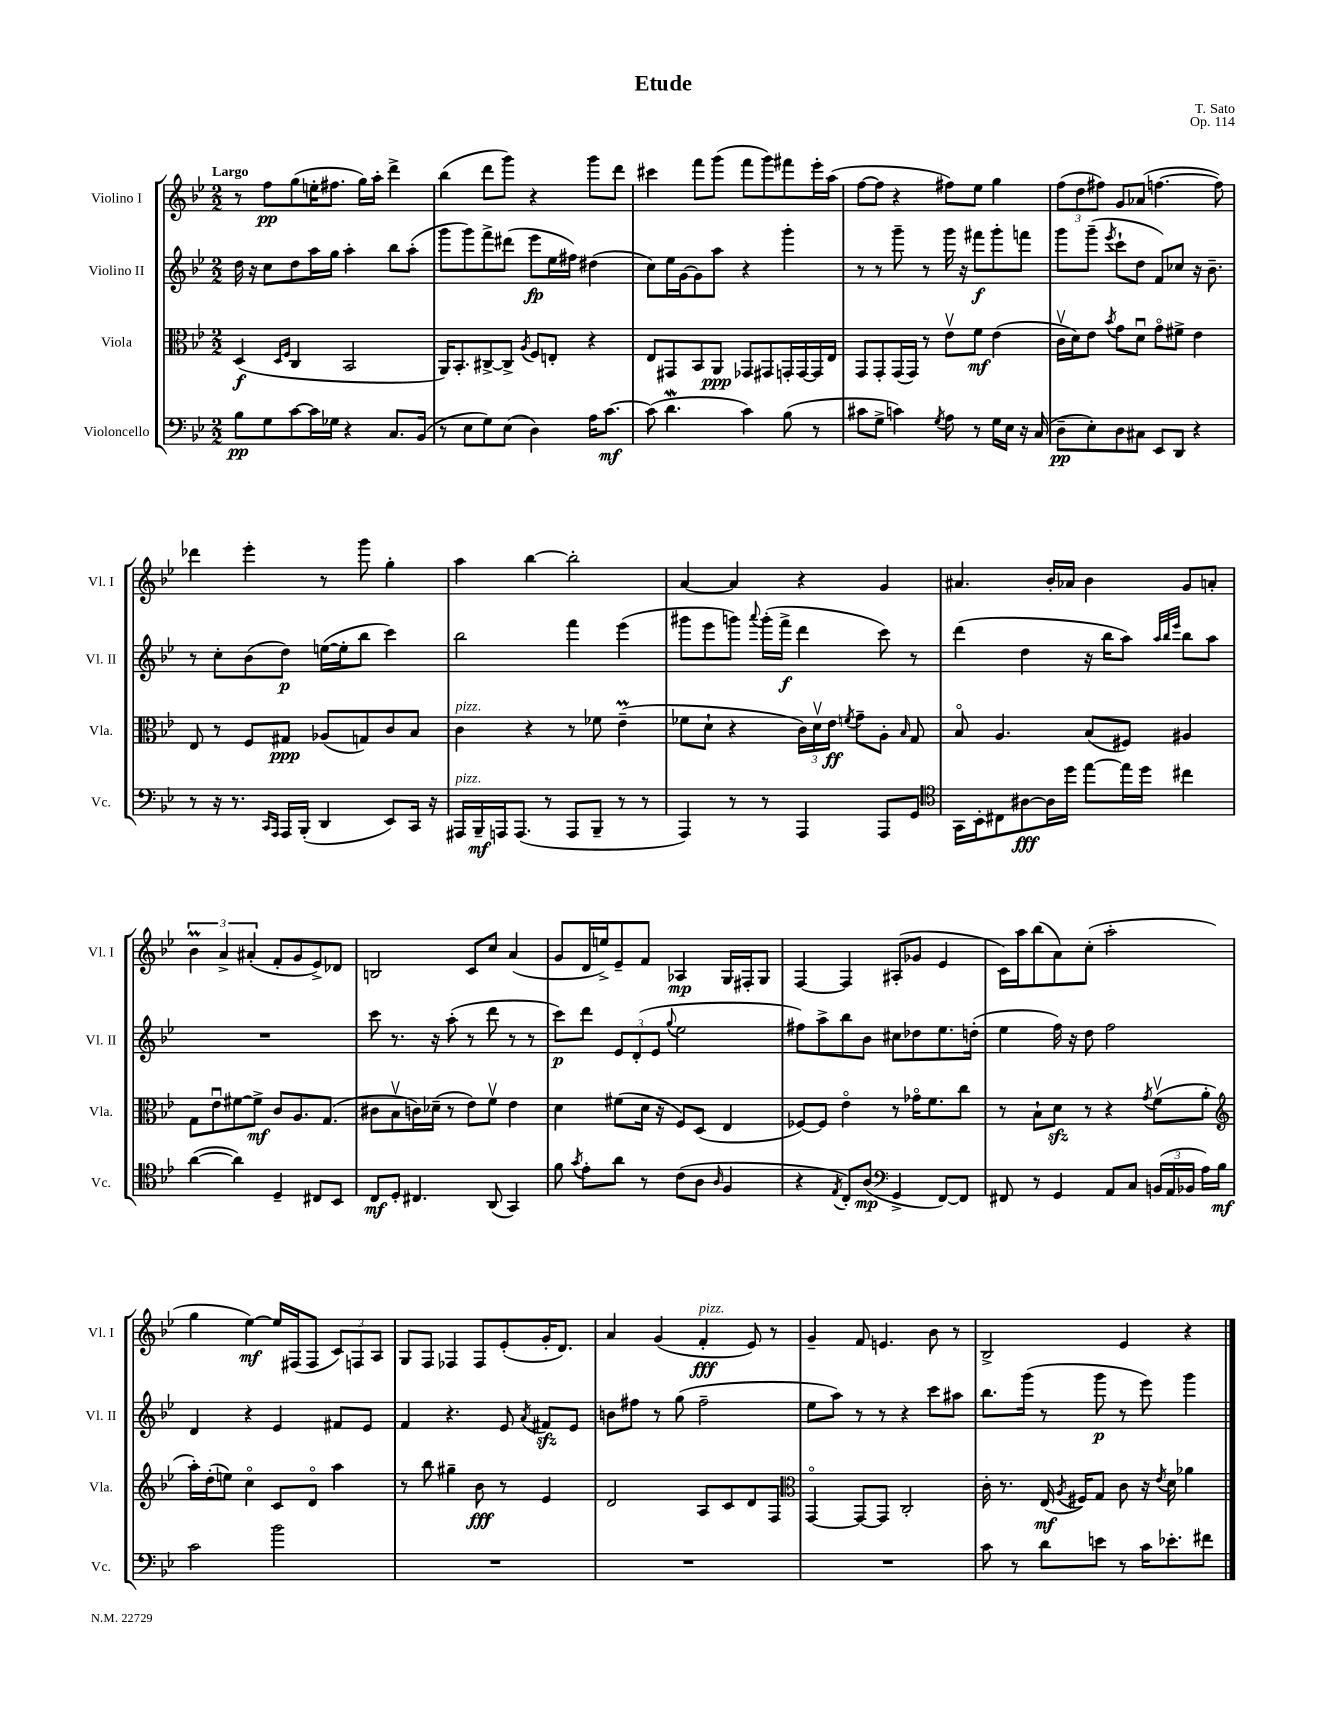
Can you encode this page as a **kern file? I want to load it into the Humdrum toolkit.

**kern	**kern	**kern	**kern
*staff4	*staff3	*staff2	*staff1
*clefF4	*clefC3	*clefG2	*clefG2
*k[b-e-]	*k[b-e-]	*k[b-e-]	*k[b-e-]
*M2/2	*M2/2	*M2/2	*M2/2
8B-	(4D	16dd	8r
.	.	16r	.
8G	.	8cc	8ff
.	16qqD	.	.
.	16qqF	.	.
[8c	4C	8dd	(8gg
16c]	.	16aa	16ee'
16G-	.	16gg	8.ff#
4r	2BB-	4aa'	.
.	.	.	16gg)
.	.	.	16aa'
8.C	.	8bb-	4ddd^
.	.	(8aa'	.
(16BB-	.	.	.
=	=	=	=
8r	16AA)	8ggg	(4bb-
.	8.BB-'	.	.
8E-	.	8ggg)	.
8G)	[8C#^	8fff^	8ddd
(8E-	8C#^]	(8ddd#	8ggg)
.	8qA	.	.
4D)	8F	8eee-	4r
.	8E'	16ee-	.
.	.	16ff#)	.
16A	4r	(4dd#	8ggg
[8.c	.	.	.
.	.	.	8ddd
=	=	=	=
(8c]	8E-	8cc)	4ccc#
4.d	8GG#	16ee-	.
.	.	[16g	.
.	8BB-	8g]	8fff
.	8AA	8aa	(8ggg
4c)	8GG-	4r	8fff
.	8GG#	.	8ggg)
(8B-	16GG'	4ggg'	8fff#
.	[16GG	.	.
8r	16GG]	.	16eee-'
.	16E-	.	(16aa
=	=	=	=
8c#	8GG	8r	[8ff
8G^	8GG'	8r	8ff]
4c)	(16GG	8ggg~	4r
.	16GG)	.	.
.	8r	8r	.
8qG	.	.	.
8A	8e-v	16ggg	8ff#)
.	.	16r	.
8r	8f	8fff#	8ee-
16G	(4e-	8ggg'	4gg
16E-	.	.	.
16r	.	8fff	.
(16C	.	.	.
=	=	=	=
8D~	16cv	8ggg	(12ff
.	16d)	.	.
.	.	.	12dd
8E-')	8e-	(8ggg~	.
.	.	.	12ff#)
.	8qb-	8qeee-	.
8D	8g	8ccc`	8g
8C#	8du	8dd	(8a-
8EE-	8go	8f)	[4.ff
8DD	8f#^	8cc-	.
4r	4e-	16r	.
.	.	8.b-~	.
.	.	.	8ff])
=	=	=	=
8r	8E-	8r	4ddd-
16r	8r	8cc'	.
8.r	.	.	.
.	8F	(8b-	4eee-'
16qqCC	.	.	.
16qqAAA	.	.	.
16AAA	8G#	8dd)	.
(16BBB-'	.	.	.
4DD	(8A-	([16ee	8r
.	.	16ee']	.
.	8G)	8bb-	8ggg
8EE-)	8c	4ccc)	4gg'
16CC	8B-	.	.
16r	.	.	.
=	=	=	=
16AAA#	4c	2bb-	4aa
16BBB-~	.	.	.
16AAA	.	.	.
(8.AAA	.	.	.
.	4r	.	[4bb-
8r	.	.	.
8AAA	8r	4fff	2bb-']
8BBB-~	8f-	.	.
8r	(4e-~	(4eee-	.
8r	.	.	.
=	=	=	=
4AAA)	8f-	8ggg#	[4a
.	8d`	8eee-	.
8r	4r	8ggg)	4a]
.	.	8qqaaa	.
8r	.	(16ggg'	.
.	.	16fff^	.
4AAA	24c)	4ddd	4r
.	24dv	.	.
.	24e-	.	.
.	8qf	.	.
.	8g~	.	.
8AAA	8A'	8ccc)	4g
.	16qqB-	.	.
8GG	8G	8r	.
=	=	=	=
*clefC4	*	*	*
16GG	8B-o	(4ddd	4.a#
16BB-'	.	.	.
8C#	4.A	.	.
[8A#	.	4dd	.
16A#]	.	.	16b-'
16dd	.	.	16a-
[8ee-	(8B-	16r	4b-
.	.	16bb-	.
16ee-]	8F#)	8aa)	.
16dd	.	.	.
.	.	32qqaa	.
.	.	32qqbb-	.
.	.	32qqeee-	.
4cc#	4A#	8bb-	8g
.	.	8aa	8a'
=	=	=	=
([4a	8G	1r	6b-
.	8e-u	.	.
.	.	.	6a^
4a])	[8f#	.	.
.	.	.	(6a#'
.	8f#^]	.	.
4D~	8c	.	8f'
.	8.A	.	8g
8C#	.	.	8e-^)
.	(8.G	.	.
8BB-	.	.	8d-
=	=	=	=
8C	8c#	8ccc	2B
8D'	8B-v	8.r	.
4.C#	16c)	.	.
.	(16d-~	16r	.
.	8r	(8aa'	.
.	8e-)	8r	8c
(8AA	8fv	8ddd	8cc
4GG)	4e-	8r	(4a
.	.	8r	.
=	=	=	=
8f	4d	8ccc)	8g
8qg	.	.	.
8e-'	.	8ddd	16d
.	.	.	16ee^)
8a	(8f#	12e-	8e-~
.	.	(12d'	.
8r	16d	.	8f
.	.	12e-	.
.	16r	.	.
.	.	8qqgg	.
(8c	8F)	2ee-	4A-
8A	(8D	.	.
16qqA	.	.	.
4F	4E-	.	16G
.	.	.	16F#'
.	.	.	8G
=	=	=	=
4r	[8F-)	8ff#)	[4F
.	8F-]	8aa^	.
8qE-	.	.	.
8C')	4e-o	8bb-	4F]
(8A	.	8b-	.
*clefF4	*	*	*
4GG^	8r	8cc#	(8A#'
.	16g-o	8dd-	8g-
.	8.f	.	.
[8FF)	.	8.ee-	4e-
8FF]	8cc	.	.
.	.	(16dd'	.
=	=	=	=
8FF#	8r	4ee-	16c)
.	.	.	16aa
8r	8B-`	.	(8bb-
4GG	8d	16ff)	8a)
.	.	16r	.
.	8r	8dd	(8cc'
8AA	4r	2ff	2aa'
8C	.	.	.
.	8qg	.	.
(24BB	(8fv	.	.
24AA	.	.	.
24BB-	.	.	.
16A)	8a'	.	.
16B-	.	.	.
=	=	=	=
*	*clefG2	*	*
2c	16aa')	4d	4gg
.	(16dd'	.	.
.	8ee)	.	.
.	4cco	4r	[4ee-)
2b-	8c	4e-	16ee-]
.	.	.	(16F#
.	8do	.	8F#
.	4aa	8f#	12c)
.	.	.	12F
.	.	8e-	.
.	.	.	12A
=	=	=	=
1r	8r	4f	8G
.	8bb-	.	8F
.	4gg#~	4.r	4F-
.	8b-	.	8F-
.	8r	8e-	(8e-'
.	.	8qa	.
.	4e-	8f#	16g'
.	.	.	8.d)
.	.	8e-	.
=	=	=	=
1r	2d	8b	4a
.	.	8ff#	.
.	.	8r	(4g
.	.	(8gg	.
.	8A	2ff#~	4f'
.	8c	.	.
.	8d	.	8e-)
.	8F	.	8r
=	=	=	=
*	*clefC3	*	*
1r	[4GGo	8ee-	4g~
.	.	8aa)	.
.	8GG_	8r	8f
.	8GG]	8r	4.e
.	2C'	4r	.
.	.	8ccc	8b-
.	.	8aa#	8r
=	=	=	=
8c	16c'	8.bb-	2B-^
.	8.r	.	.
8r	.	.	.
.	.	(16ggg	.
8d	(16E-	8r	.
.	8qA	.	.
.	16F#)	.	.
8e	8G	8ggg	.
8r	8c	8r	4e-
16c	16r	8eee-)	.
.	8qe-	.	.
8.e-'	16d	.	.
.	4a-	4ggg	4r
8f#	.	.	.
==	==	==	==
*-	*-	*-	*-
